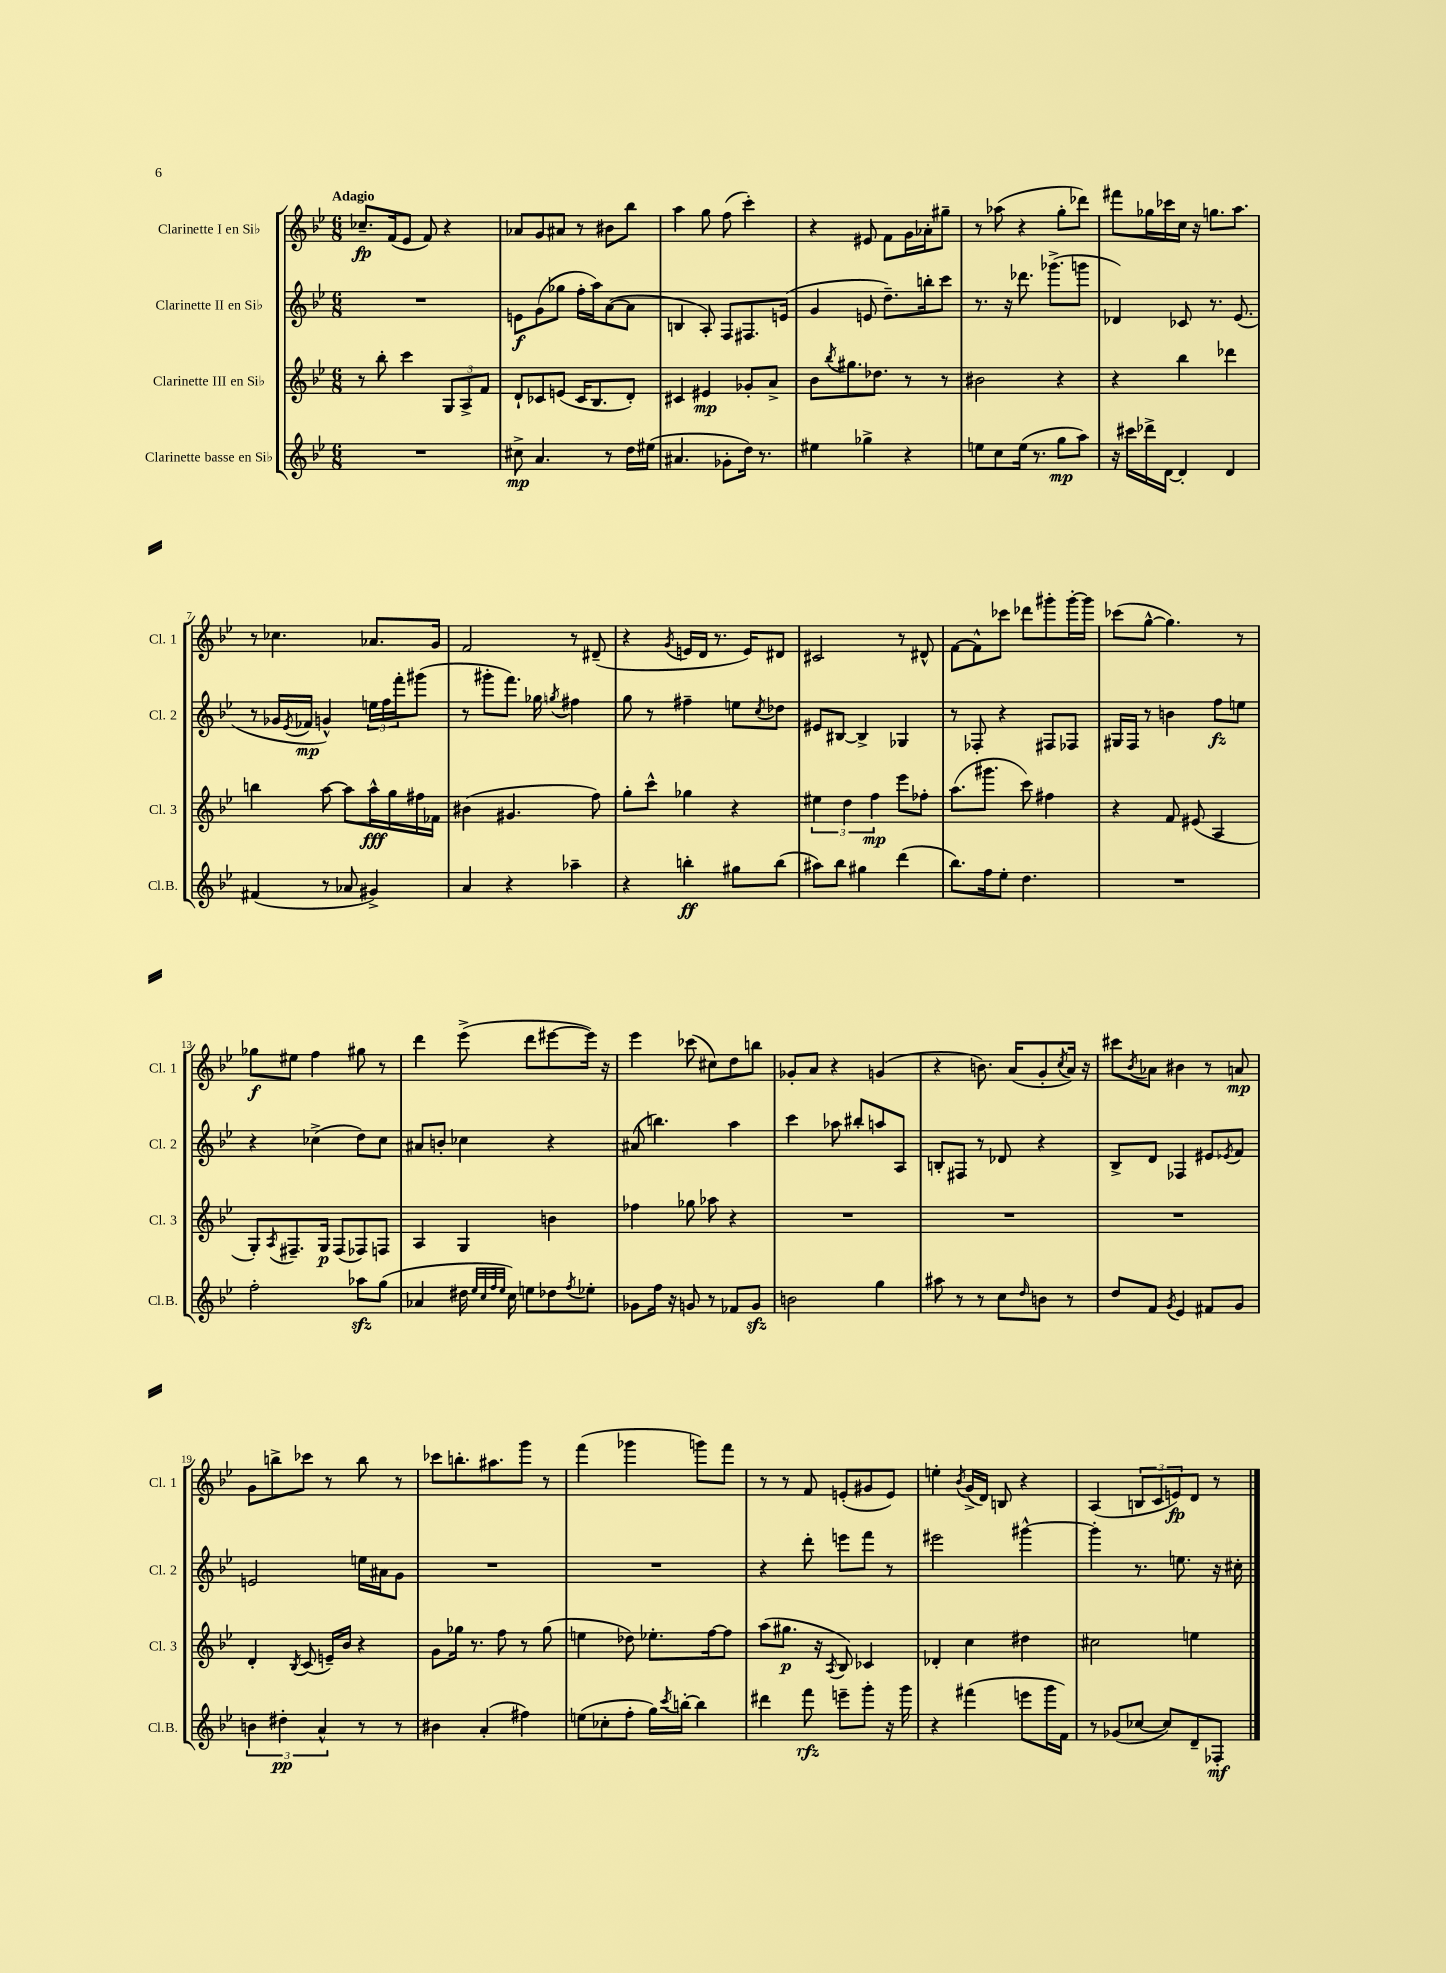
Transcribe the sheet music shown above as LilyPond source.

<<
\new StaffGroup <<
\new Staff = "s0" \with { instrumentName = "Clarinette I en Sib" shortInstrumentName = "Cl. 1" } {
    \clef treble \key bes \major \numericTimeSignature \time 6/8 \tempo "Adagio"
    ces''8.--\fp f'16( ees'8 f'8) r4 |
    aes'8 g'8 ais'8 r8 bis'8 bes''8 |
    a''4 g''8 f''8( c'''4-.) |
    r4 eis'8 f'8 g'16 aes'16-. gis''8-- |
    r8 aes''8( r4 g''8-. des'''8) |
    fis'''8 ges''16 ces'''16 c''16 r16 g''8. a''8. |
    r8 ces''4. aes'8. g'16 |
    f'2 r8 dis'8--( |
    r4 \acciaccatura { g'8 } e'16 d'16 r8. e'16) dis'8 |
    cis'2 r8 dis'8-^ |
    f'8~ f'8-^ ces'''8 des'''8 gis'''8-. gis'''16~-. gis'''16 |
    ces'''8( g''8~-^ g''4.) r8 |
    ges''8\f eis''8 f''4 gis''8 r8 |
    d'''4 ees'''8->( d'''8 eis'''8~ eis'''16) r16 |
    ees'''4 ces'''8( cis''8) d''8 b''8 |
    ges'8-. a'8 r4 g'4( |
    r4 b'8.) a'16( g'8-. \acciaccatura { c''8 } a'16) r16 |
    cis'''8 \acciaccatura { bes'8 } aes'8 bis'4 r8 a'8\mp |
    g'8 b''8-> ces'''8 r8 b''8 r8 |
    ces'''8 b''8.-. ais''8. g'''8 r8 |
    f'''4( ges'''4 g'''8) f'''8 |
    r8 r8 f'8 e'8-.( gis'8 e'8) |
    e''4-. \acciaccatura { bes'8 } g'16->( d'16) b8 r4 |
    a4( \tuplet 3/2 { b8 c'8 e'8\fp) } d'8 r8 \bar "|." |
}
\new Staff = "s1" \with { instrumentName = "Clarinette II en Sib" shortInstrumentName = "Cl. 2" } {
    \clef treble \key bes \major \numericTimeSignature \time 6/8
    R2. |
    e'8\f g'8( ges''8 f''16-. a''16) a'8~( a'8 |
    b4 a8-.) f8 fis8. e'16( |
    g'4 e'8 d''8.--) b''16-. c'''8 |
    r8. r16 des'''8. ges'''8.->( g'''8 |
    des'4) ces'8 r8. ees'8.( |
    r8 ges'16 \acciaccatura { ees'8 } fes'16\mp g'4-^) \tuplet 3/2 { e''16 f''16 f'''16-. } gis'''8( |
    r8 gis'''8-. f'''8.) ges''16 \acciaccatura { g''8 } fis''4 |
    g''8 r8 fis''4-- e''8 \acciaccatura { c''8 } des''8 |
    eis'8 bis8~ bis4-> ges4 |
    r8 fes8-. r4 fis8 fes8 |
    gis16 f16 r8 b'4 f''8\fz e''8 |
    r4 ces''4->( d''8) ces''8 |
    ais'8 b'8-. ces''4 r4 |
    ais'8( b''4.) a''4 |
    c'''4 aes''8 bis''8-. a''8 a8 |
    b8-. fis8 r8 des'8 r4 |
    bes8-> d'8 fes4 eis'8 \acciaccatura { ees'8 } f'8 |
    e'2 e''16 ais'16 g'8 |
    R2. |
    R2. |
    r4 d'''8-. e'''8 f'''8 r8 |
    eis'''2 gis'''4~-^ |
    gis'''4-. r8. e''8. r16 cis''16-. \bar "|." |
}
\new Staff = "s2" \with { instrumentName = "Clarinette III en Sib" shortInstrumentName = "Cl. 3" } {
    \clef treble \key bes \major \numericTimeSignature \time 6/8
    r8 bes''8-. c'''4 \tuplet 3/2 { g8 a8-> f'8 } |
    d'8-! ces'8 e'8( ces'16 bes8. d'8-.) |
    cis'4 eis'4\mp ges'8-. a'8-> |
    bes'8 \acciaccatura { bes''8 } gis''8. des''8. r8 r8 |
    bis'2 r4 |
    r4 bes''4 des'''4 |
    b''4 a''8~ a''8 a''16-^\fff g''16 fis''16 fes'16 |
    bis'4( gis'4. f''8) |
    g''8-. c'''8-^ ges''4 r4 |
    \tuplet 3/2 { eis''4 d''4 f''4\mp } ees'''8 fes''8-. |
    a''8.( gis'''8. c'''8) fis''4 |
    r4 f'8 eis'8( a4 |
    g8-.) \acciaccatura { a8 } fis8.-- g16\p fis8( fes8) f8 |
    a4 g4 b'4 |
    fes''4 ges''8 aes''8 r4 |
    R2. |
    R2. |
    R2. |
    d'4-. \acciaccatura { bes8 } c'8( e'16--) bes'16 r4 |
    g'8 ges''16 r8. f''8 r8 ges''8( |
    e''4 des''8) ees''8.-. f''16~ f''8 |
    a''8( gis''8.\p r16 \acciaccatura { a8 } bes8) ces'4 |
    des'4-. c''4 dis''4 |
    cis''2 e''4 \bar "|." |
}
\new Staff = "s3" \with { instrumentName = "Clarinette basse en Sib" shortInstrumentName = "Cl.B." } {
    \clef treble \key bes \major \numericTimeSignature \time 6/8
    R2. |
    cis''8->\mp a'4. r8 d''16 eis''16( |
    ais'4. ges'8-. d''16) r8. |
    eis''4 ges''4-> r4 |
    e''8 c''8 e''16( r8. g''8\mp a''8) |
    r16 cis'''16 des'''16-> d'16~ d'4-. d'4 |
    fis'4( r8 aes'8 gis'4->) |
    a'4 r4 aes''4-- |
    r4 b''4-.\ff gis''8 b''8( |
    ais''8) bes''8 gis''4 d'''4( |
    bes''8.) f''16 ees''8-. d''4. |
    R2. |
    f''2-. aes''8\sfz g''8( |
    aes'4 dis''16 \grace { ees''32 c''32 f''32 ees''32 } c''16) e''8 des''8 \acciaccatura { f''8 } ees''8-. |
    ges'8 f''16 r16 g'8 r8 fes'8 g'8\sfz |
    b'2 g''4 |
    ais''8 r8 r8 c''8 \grace { d''16 } b'8 r8 |
    d''8 f'8 \acciaccatura { g'8 } ees'4 fis'8 g'8 |
    \tuplet 3/2 { b'4 dis''4-.\pp a'4-^ } r8 r8 |
    bis'4 a'4-.( fis''4) |
    e''8( ces''8-. f''8-. g''16) \acciaccatura { c'''8 } b''16~-. b''4 |
    dis'''4 f'''8\rfz e'''8-- g'''8-. r16 g'''16 |
    r4 fis'''4( e'''8 g'''16 f'16) |
    r8 ges'8( ces''8~ ces''8) d'8-- fes8-.\mf \bar "|." |
}
>>
>>
